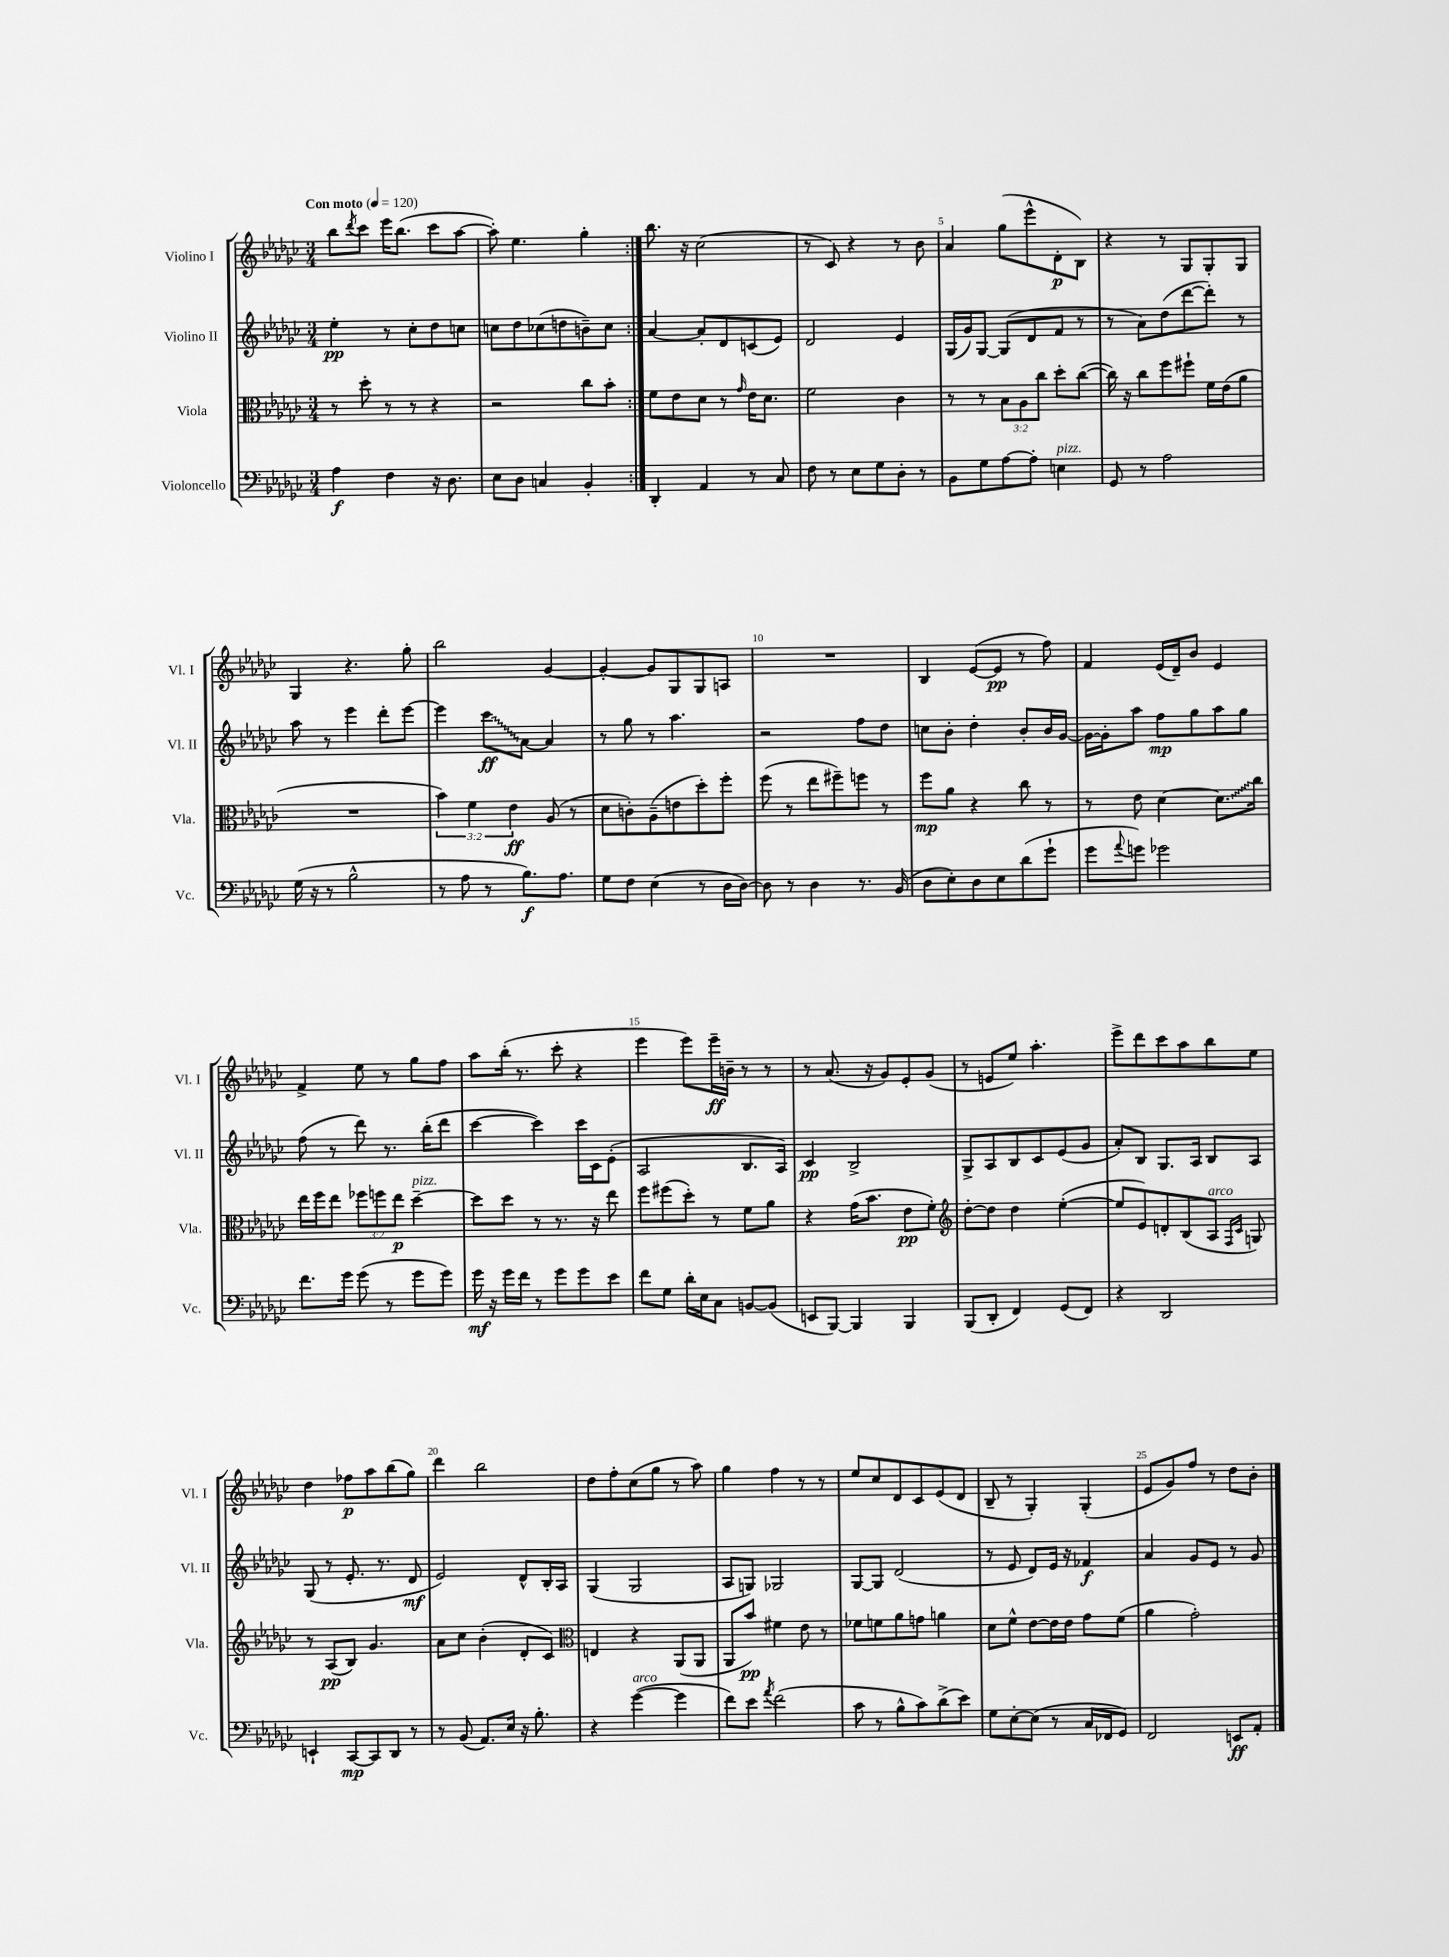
<<
\new StaffGroup <<
\new Staff = "s0" \with { instrumentName = "Violino I" shortInstrumentName = "Vl. I" } {
    \clef treble \key ges \major \numericTimeSignature \time 3/4 \tempo "Con moto" 4 = 120
    \repeat volta 2 { bes''8 \acciaccatura { des'''8 } ces'''8 ees'''16 bes''8.( ces'''8 aes''8~ |
    aes''8-.) ees''4. ges''4-. | }
    bes''8. r16 ces''2( |
    r8 ces'8) r4 r8 bes'8 |
    aes'4 ges''8( ees'''8-^ des'8-.\p bes8) |
    r4 r8 ges8 ges8-. ges8 |
    ges4 r4. ges''8-. |
    bes''2 ges'4~ |
    ges'4~-. ges'8 ges8 ges8 a8 |
    R2. |
    bes4 ees'8~( ees'8\pp r8 f''8) |
    f'4 ees'16( des'16--) bes'8 ees'4 |
    f'4-> ees''8 r8 ges''8 f''8 |
    aes''8 bes''16-.( r8. ces'''8-. r4 |
    ees'''4 ees'''8) ees'''16--\ff b'16-- r8 r8 |
    r8 aes'8.( r16 ges'8) ees'8-. ges'8( |
    r8 e'8 ees''8) aes''4.-. |
    ees'''8-> des'''8 ces'''8 aes''8 bes''8 ees''8 |
    des''4 fes''8\p aes''8 bes''8( ges''8) |
    des'''4 bes''2 |
    des''8 f''8-. ces''8( ges''8 r8 aes''8) |
    ges''4 f''4 r8 r8 |
    ees''8 ces''8 des'8 ces'8 ees'8( des'8 |
    bes8-- r8 ges4-.) ges4-.( |
    ees'8 ges'8) f''8 r8 des''8 bes'8-. \bar "|." |
}
\new Staff = "s1" \with { instrumentName = "Violino II" shortInstrumentName = "Vl. II" } {
    \clef treble \key ges \major \numericTimeSignature \time 3/4
    \repeat volta 2 { ees''4-.\pp r8 ces''8-. des''8 c''8 |
    c''8 des''8 ces''8( d''8 b'8--) ces''8 | }
    aes'4~ aes'8-. des'8 c'8( ees'8) |
    des'2 ees'4 |
    ges16( ges'16) ges8~ ges8( des'8 f'8 r8 |
    r8 aes'8) des''8( des'''8~ des'''8-.) r8 |
    aes''8 r8 ees'''4 des'''8-. ees'''8~ |
    ees'''4 \once \override Glissando.style = #'zigzag ces'''8\glissando\ff aes'8~ aes'4 |
    r8 ges''8 r8 aes''4. |
    r2 f''8 des''8 |
    c''8 bes'8-. des''4-. bes'8-. bes'16 ges'16~ |
    ges'16~ ges'16-. aes''8 f''8\mp ges''8 aes''8 ges''8 |
    f''8( r8 des'''8) r8. bes''16-.( des'''8 |
    ces'''4~ ces'''4) ces'''16 ces'16 ees'8-.( |
    aes2 bes8. aes16) |
    ces'4\pp bes2-> |
    ges8-> aes8 bes8 ces'8 ees'8( ges'8 |
    aes'8-.) bes8 ges8. aes16 bes8 aes8 |
    ges8( r8 ees'8.-. r8. des'8\mf |
    ees'2) des'8-^ bes16-. aes16 |
    ges4( ges2 |
    aes8 g8) ges2 |
    ges8~ ges8 des'2( |
    r8 ees'8 des'8) ees'16 r16 fes'4\f |
    aes'4 ges'8 ees'8 r8 ges'8 \bar "|." |
}
\new Staff = "s2" \with { instrumentName = "Viola" shortInstrumentName = "Vla." } {
    \clef alto \key ges \major \numericTimeSignature \time 3/4 \override Staff.TupletNumber.text = #tuplet-number::calc-fraction-text
    \repeat volta 2 { r8 des''8-. r8 r8 r4 |
    r2 ces''8 bes'8-. | }
    f'8 ees'8 des'8 r8 \grace { ges'16 } ees'16 des'8. |
    f'2 ces'4 |
    r8 r8 \tuplet 3/2 { bes8 aes8 ces''8 } des''8-. ces''8~( |
    ces''16) r16 ces''8 f''8 fis''8-! f'16 ees'16( aes'8 |
    R2. |
    \tuplet 3/2 { bes'4) f'4 ees'4\ff } aes8( r8 |
    des'8 c'8-.) aes8--( e'8 des''8-.) f''8-. |
    f''8( r8 ees''8 fis''8--) f''8 r8 |
    f''8\mp aes'8 r4 ces''8 r8 |
    r8 ees'8 des'4~ \once \override Glissando.style = #'zigzag des'8.\glissando ces''16 |
    ees''16 f''16 ees''8 \tuplet 3/2 { fes''8 f''8 ees''8\p } des''4~--^\markup { \italic "pizz." } |
    des''8 des''8 r8 r8. r16 ees''8 |
    f''8 fis''8( des''8-.) r8 f'8 aes'8 |
    r4 ges'16( bes'8. ees'8\pp f'8-.) |
    \clef treble des''8~-. des''8 des''4 ees''4~-.( |
    ees''8 ees'8) d'8-. bes8( aes8^\markup { \italic "arco" } \grace { f16 ces'16 } g8) |
    r8 aes8\pp( bes8) ges'4. |
    aes'8 ces''8 bes'4-.( des'8-. ces'8) |
    \clef alto e4 r4 aes,8( aes,8 |
    aes,8 bes'8\pp) fis'4 ees'8 r8 |
    fes'8 f'8 aes'8 g'8 a'4 |
    des'8 f'8-^ ees'8~ ees'16 ees'16 ges'8 f'8( |
    aes'4 ges'2-.) \bar "|." |
}
\new Staff = "s3" \with { instrumentName = "Violoncello" shortInstrumentName = "Vc." } {
    \clef bass \key ges \major \numericTimeSignature \time 3/4
    \repeat volta 2 { aes4\f f4 r16 des8. |
    ees8 des8 c4 bes,4-. | }
    des,4-. aes,4 r8 ces8 |
    f8 r8 ees8 ges8 des8-. r8 |
    bes,8 ges8 aes8~ aes8-. e4^\markup { \italic "pizz." } |
    ges,8 r8 aes2 |
    ges16( r16 r8 bes2-^ |
    r8 aes8 r8 bes8.\f) aes8. |
    ges8 f8 ees4( r8 des16 des16~) |
    des8 r8 des4 r8. bes,16( |
    des8 ees8-.) des8 ees8 des'8( ges'8-! |
    ges'8 \appoggiatura { aes'8 } g'8) ges'2 |
    f'8. ges'16 ges'8( r8 ges'8 ges'8) |
    ges'16\mf r16 ges'16 f'16 r8 ges'8 ges'8 ees'8 |
    f'8 ges8 des'16-. ees16 ces8 b,8~ b,8( |
    e,8 bes,,8~) bes,,4 bes,,4 |
    bes,,8( des,8-. f,4) ges,8( f,8) |
    r4 des,2 |
    e,4-! ces,8~\mp ces,8 des,8 r8 |
    r8 bes,8( aes,8.) ees16 r16 bes8.-. |
    r4 ges'4~^\markup { \italic "arco" }( ges'4 |
    f'8) ees'8 \acciaccatura { aes'8 } f'2( |
    ces'8 r8 bes8-^ ces'8) des'8->( ees'8) |
    ges8 ees8~-. ees8( r8 ces16 fes,16 ges,8) |
    f,2 e,8\ff aes,8-. \bar "|." |
}
>>
>>
\layout { \context { \Score \override BarNumber.break-visibility = ##(#f #t #t) barNumberVisibility = #(every-nth-bar-number-visible 5) } }
